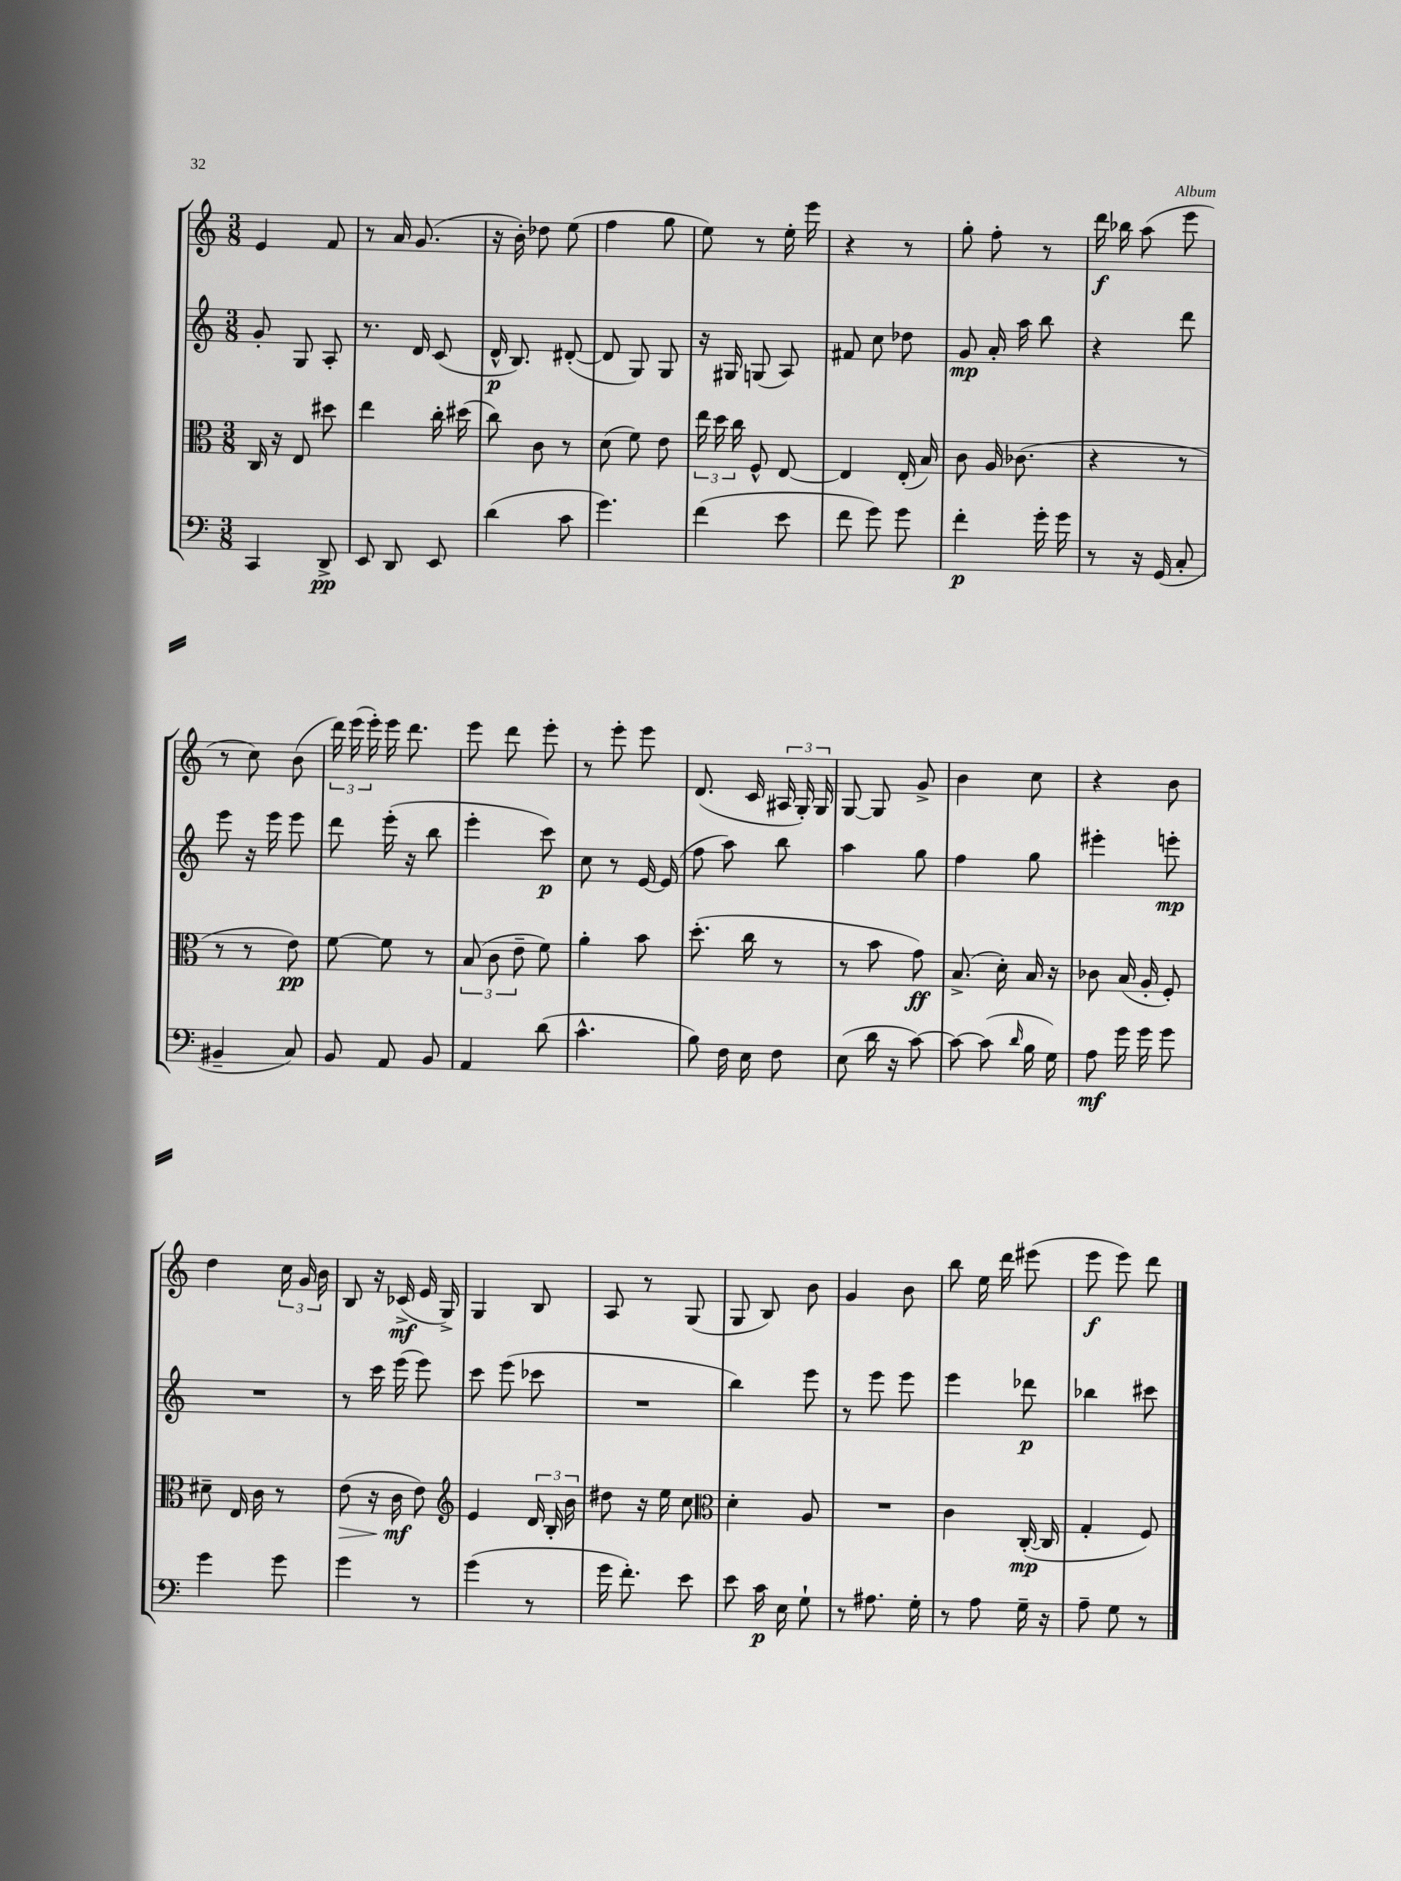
<<
\new StaffGroup <<
\new Staff = "s0" {
    \clef treble \key c \major \numericTimeSignature \time 3/8
    \autoBeamOff e'4 f'8 |
    r8 a'16 g'8.( |
    r16 b'16-.) des''8 e''8( |
    f''4 g''8 |
    e''8) r8 e''16-. e'''16 |
    r4 r8 |
    g''8-. f''8-. r8 |
    d'''16\f bes''16 a''8( e'''8 |
    r8 c''8) b'8( |
    \tuplet 3/2 { d'''16) e'''16( e'''16-.) } e'''16 d'''8. |
    e'''8 d'''8 e'''8-. |
    r8 e'''8-. e'''8 |
    d'8.( c'16 \tuplet 3/2 { ais16 g16-.) g16 } |
    g8~ g8 g'8-> |
    b'4 c''8 |
    r4 b'8 |
    d''4 \tuplet 3/2 { c''16 g'16 b'16 } |
    b8 r16 ces'16->\mf( e'16 g16->) |
    g4 b8 |
    a8 r8 g8( |
    g8 b8) b'8 |
    g'4 b'8 |
    b''8 e''16 d'''16 eis'''8( |
    e'''8\f e'''8) d'''8 \bar "|." |
}
\new Staff = "s1" {
    \clef treble \key c \major \numericTimeSignature \time 3/8
    \autoBeamOff g'8-. g8 a8-. |
    r8. d'16 c'8( |
    d'16-^\p b8.) dis'8~-.( |
    dis'8 g8) g8 |
    r16 gis16 g8( a8) |
    fis'8 c''8 des''8 |
    g'8\mp a'16-. a''16 b''8 |
    r4 d'''8 |
    e'''8 r16 e'''16 e'''8 |
    d'''8 e'''16-.( r16 b''8 |
    e'''4-. c'''8\p) |
    c''8 r8 e'16~ e'16( |
    f''8 a''8) b''8 |
    a''4 g''8 |
    f''4 g''8 |
    eis'''4-. e'''8-.\mp |
    R4. |
    r8 c'''16 e'''16( e'''8) |
    c'''8 e'''8( ces'''8 |
    R4. |
    b''4) e'''8 |
    r8 e'''8 e'''8 |
    e'''4 des'''8\p |
    bes''4 cis'''8 \bar "|." |
}
\new Staff = "s2" {
    \clef alto \key c \major \numericTimeSignature \time 3/8
    \autoBeamOff c16 r16 e8 dis''8 |
    e''4 c''16-. dis''16( |
    c''8) c'8 r8 |
    d'8( f'8) e'8 |
    \tuplet 3/2 { e''16 d''16 c''16 } f8-^ e8~ |
    e4 e16-.( b16) |
    c'8 a16 ces'8.( |
    r4 r8 |
    r8 r8 e'8\pp) |
    f'8~ f'8 r8 |
    \tuplet 3/2 { b8( c'8 e'8-- } f'8) |
    a'4-. b'8 |
    d''8.-.( c''16 r8 |
    r8 b'8 g'8\ff) |
    b8.->( d'16-.) b16 r16 |
    ces'8 b16( a16-. f8-.) |
    dis'8-- e16 c'16 r8 |
    e'8\>( r16 c'16\mf\! e'8) |
    \clef treble e'4 \tuplet 3/2 { d'16 b16-. b'16 } |
    dis''8 r16 e''16 c''8 |
    \clef alto d'4-. a8 |
    R4. |
    c'4 c16~-.\mp( c16 |
    g4-. f8) \bar "|." |
}
\new Staff = "s3" {
    \clef bass \key c \major \numericTimeSignature \time 3/8
    \autoBeamOff c,4 d,8->\pp |
    e,8 d,8 e,8 |
    d'4( c'8 |
    g'4.) |
    f'4( e'8 |
    f'8 g'8) g'8 |
    f'4-.\p g'16-. g'16 |
    r8 r16 g,16( c8-. |
    bis,4-- c8) |
    b,8 a,8 b,8 |
    a,4 d'8( |
    c'4.-^ |
    b8) f16 e16 f8 |
    e8( d'16 r16 c'8~) |
    c'8~ c'8( \grace { d'16 } b16 g16) |
    a8\mf g'16 g'16 g'8 |
    g'4 g'8 |
    g'4 r8 |
    g'4( r8 |
    g'16 f'8.-.) e'8 |
    e'8 c'16\p e16 g8-! |
    r8 ais8. g16-. |
    r8 a8 g16-- r16 |
    a8-- g8 r8 \bar "|." |
}
>>
>>
\layout { \context { \Score \remove "Bar_number_engraver" } }
